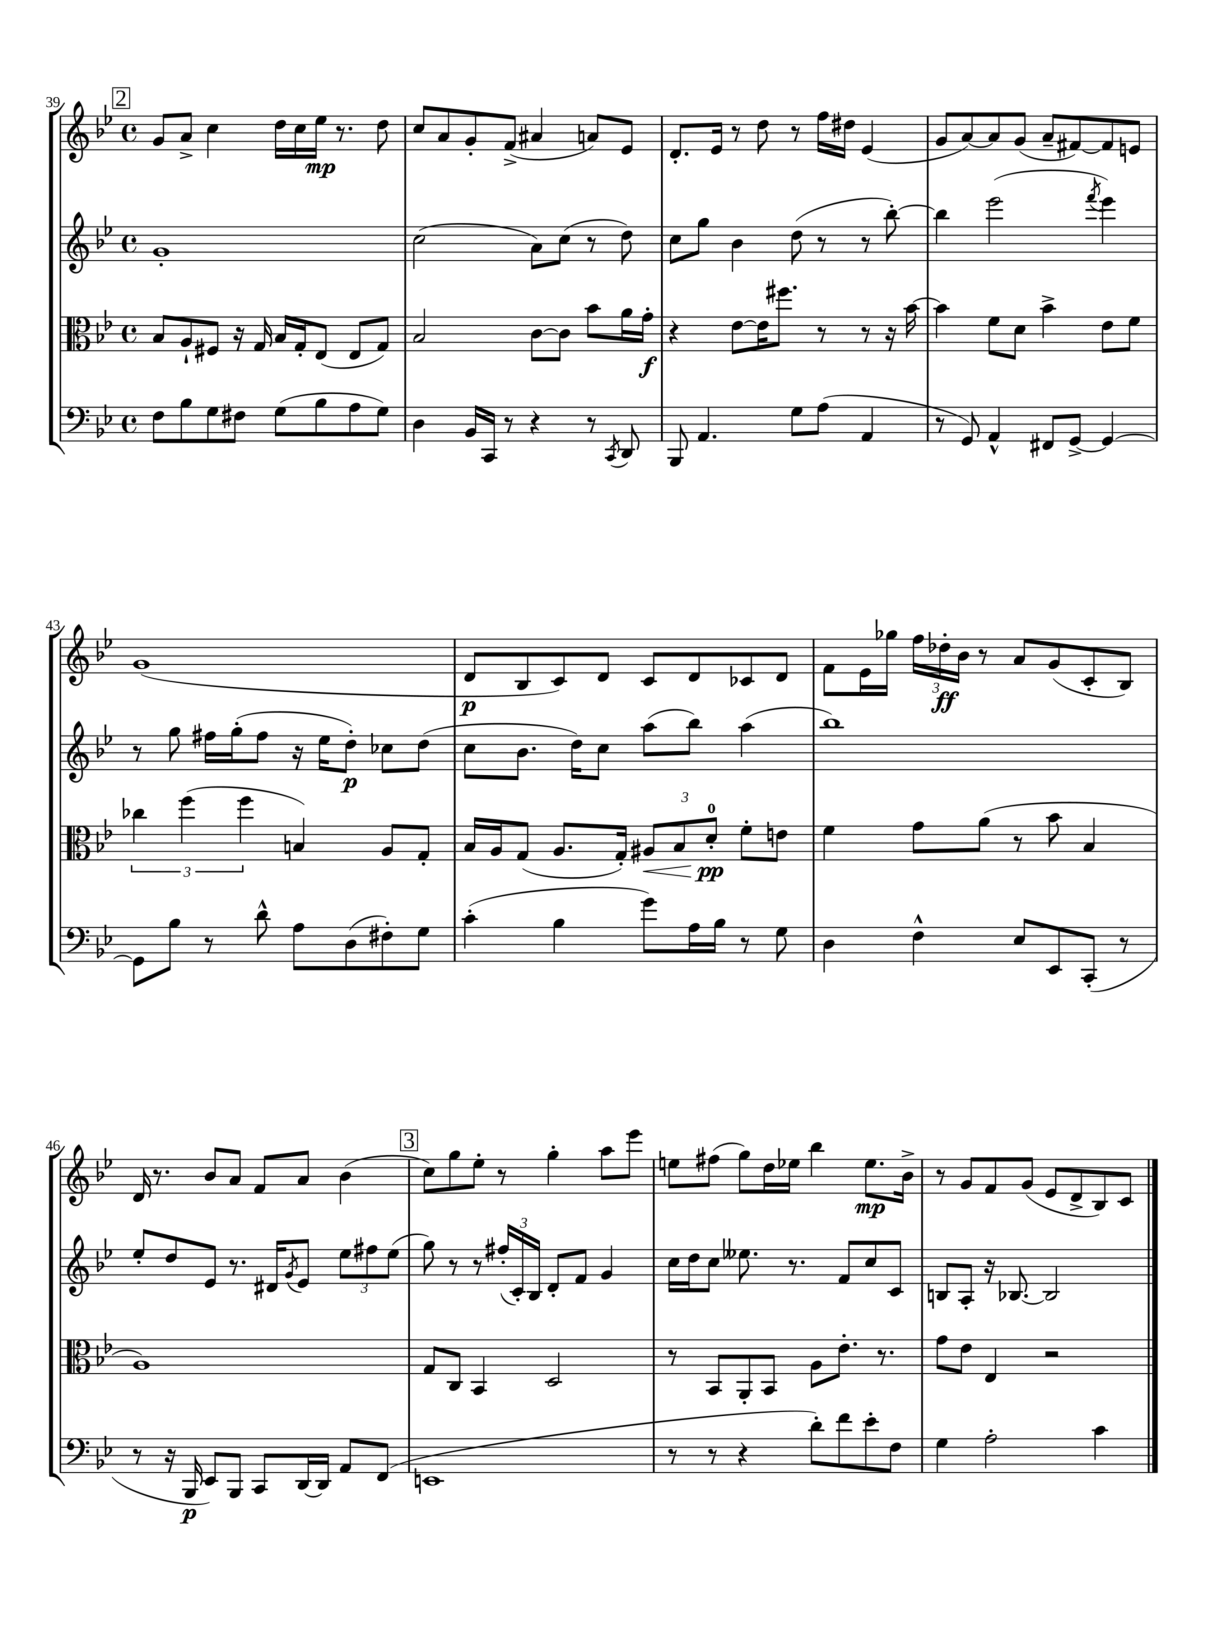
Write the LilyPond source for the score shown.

<<
\new StaffGroup <<
\new Staff = "s0" {
    \clef treble \key bes \major \defaultTimeSignature \time 4/4
    \mark \markup { \box "2" } g'8 a'8-> c''4 d''16 c''16 ees''16\mp r8. d''8 |
    c''8 a'8 g'8-. f'8->( ais'4 a'8) ees'8 |
    d'8.-. ees'16 r8 d''8 r8 f''16 dis''16 ees'4( |
    g'8 a'8~) a'8 g'8( a'8-- fis'8~) fis'8 e'8 |
    g'1( |
    d'8\p bes8 c'8) d'8 c'8 d'8 ces'8 d'8 |
    f'8 ees'16 ges''16 \tuplet 3/2 { f''16 des''16-.\ff bes'16 } r8 a'8 g'8( c'8-. bes8) |
    d'16 r8. bes'8 a'8 f'8 a'8 bes'4( |
    \mark \markup { \box "3" } c''8) g''8 ees''8-. r8 g''4-. a''8 ees'''8 |
    e''8 fis''8( g''8) d''16 ees''16 bes''4 ees''8.\mp bes'16-> |
    r8 g'8 f'8 g'8( ees'8 d'8-> bes8) c'8 \bar "|." |
}
\new Staff = "s1" {
    \clef treble \key bes \major \defaultTimeSignature \time 4/4
    \mark \markup { \box "2" } g'1-. |
    c''2( a'8) c''8( r8 d''8) |
    c''8 g''8 bes'4 d''8( r8 r8 bes''8~-.) |
    bes''4 ees'''2( \acciaccatura { f'''8 } ees'''4) |
    r8 g''8 fis''16 g''16-.( fis''8 r16 ees''16 d''8-.\p) ces''8 d''8( |
    c''8 bes'8. d''16) c''8 a''8( bes''8) a''4( |
    bes''1) |
    ees''8-. d''8 ees'8 r8. dis'16 \acciaccatura { g'8 } ees'8 \tuplet 3/2 { ees''8 fis''8 ees''8( } |
    \mark \markup { \box "3" } g''8) r8 r8 \tuplet 3/2 { fis''16-.( c'16-.) bes16 } d'8-. f'8 g'4 |
    c''16 d''16 c''8 eeses''8. r8. f'8 c''8 c'8 |
    b8 a8-. r16 bes8.~ bes2 \bar "|." |
}
\new Staff = "s2" {
    \clef alto \key bes \major \defaultTimeSignature \time 4/4
    \mark \markup { \box "2" } bes8 a8-! fis8 r16 g16 bes16 g16-. ees8( ees8 g8) |
    bes2 c'8~ c'8 bes'8 a'16 g'16-.\f |
    r4 ees'8~ ees'16 fis''8. r8 r8 r16 bes'16~ |
    bes'4 f'8 d'8 bes'4-> ees'8 f'8 |
    \tuplet 3/2 { ces''4 f''4( f''4 } b4) a8 g8-. |
    bes16 a16 g8( a8. g16-.) \tuplet 3/2 { ais8\< bes8 d'8-0-.\pp\! } f'8-. e'8 |
    f'4 g'8 a'8( r8 bes'8 bes4 |
    a1) |
    \mark \markup { \box "3" } g8 c8 bes,4 d2 |
    r8 bes,8 a,8-. bes,8 a8 ees'8.-. r8. |
    g'8 ees'8 ees4 r2 \bar "|." |
}
\new Staff = "s3" {
    \clef bass \key bes \major \defaultTimeSignature \time 4/4
    \mark \markup { \box "2" } f8 bes8 g8 fis8 g8( bes8 a8 g8) |
    d4 bes,16 c,16 r8 r4 r8 \acciaccatura { c,8 } d,8 |
    bes,,8 a,4. g8 a8( a,4 |
    r8 g,8) a,4-^ fis,8 g,8~-> g,4~ |
    g,8 bes8 r8 d'8-^ a8 d8( fis8-.) g8 |
    c'4-.( bes4 g'8) a16 bes16 r8 g8 |
    d4 f4-^ ees8 ees,8 c,8-.( r8 |
    r8 r16 bes,,16\p ees,8) bes,,8 c,8 d,16~ d,16 a,8 f,8( |
    \mark \markup { \box "3" } e,1 |
    r8 r8 r4 d'8-.) f'8 ees'8-. f8 |
    g4 a2-. c'4 \bar "|." |
}
>>
>>
\layout { \context { \Score currentBarNumber = #39 } }
